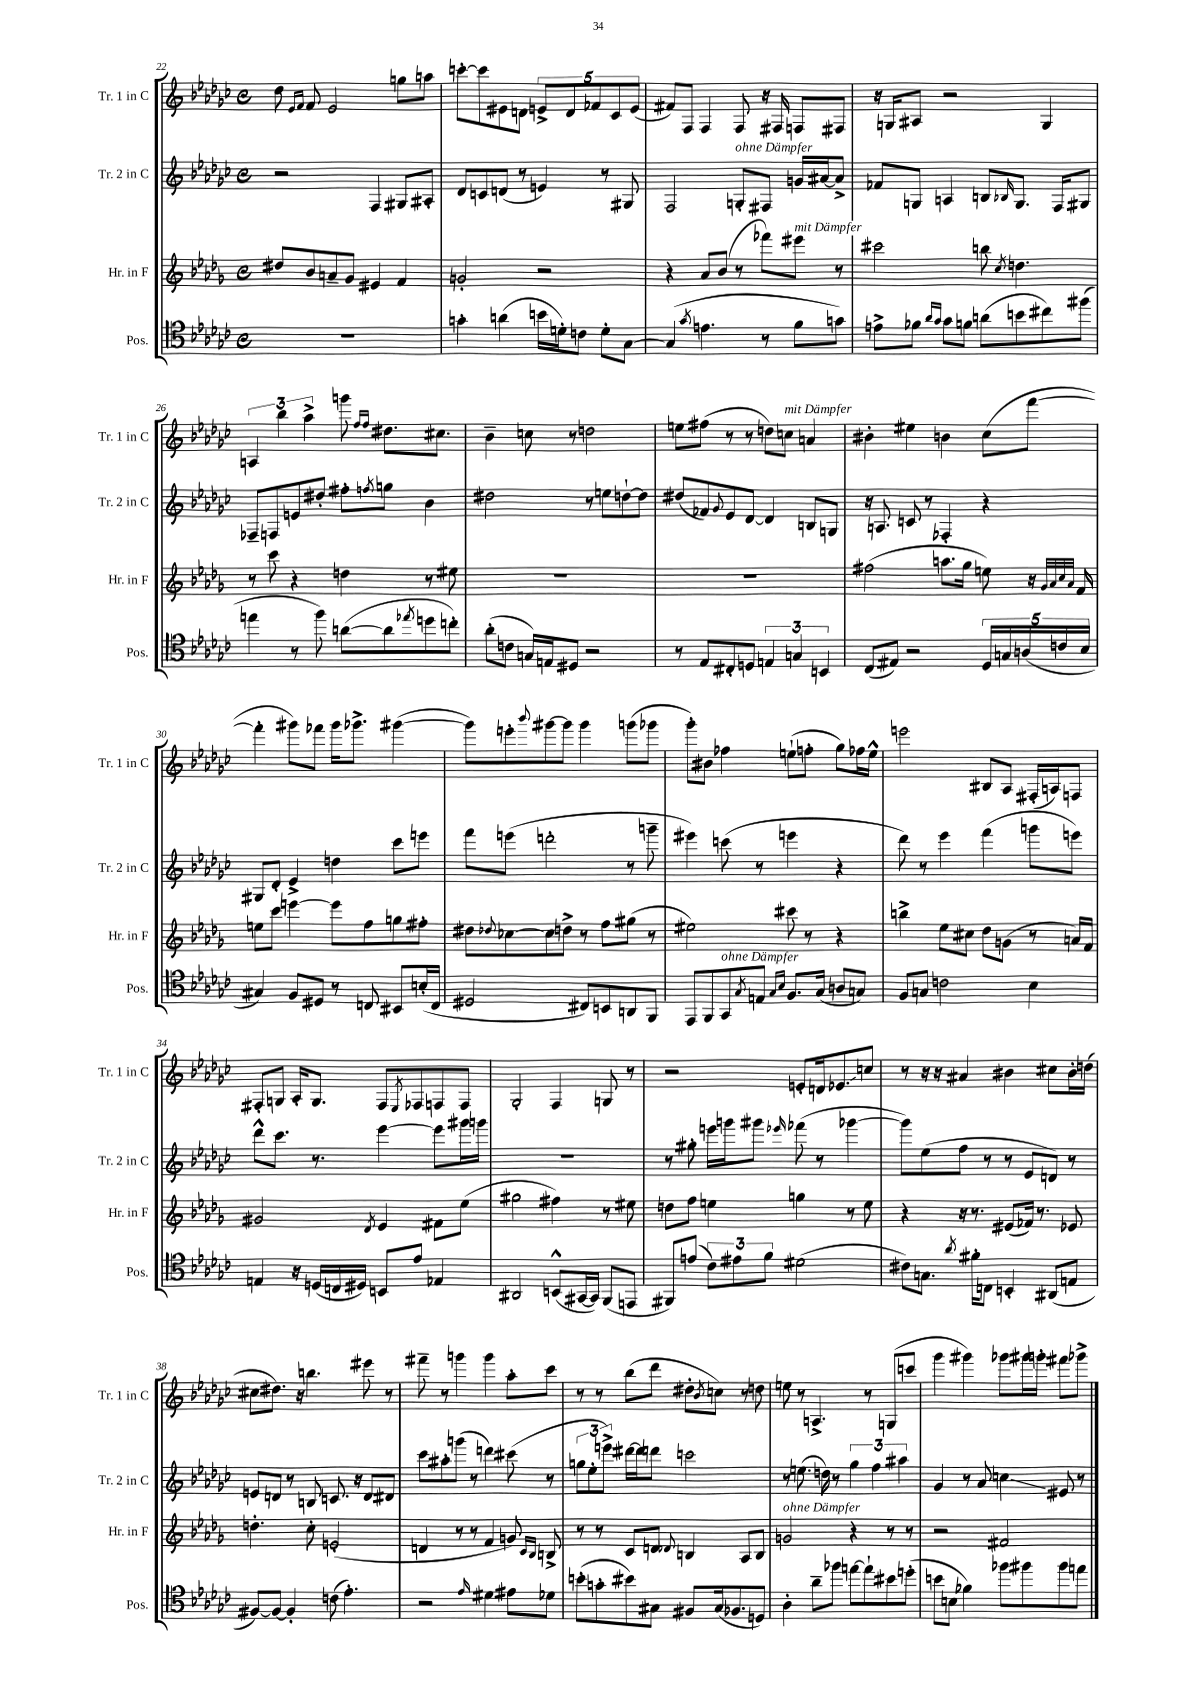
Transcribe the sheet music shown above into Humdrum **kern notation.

**kern	**kern	**kern	**kern
*staff4	*staff3	*staff2	*staff1
*clefC4	*clefG2	*clefG2	*clefG2
*k[b-e-a-d-g-c-]	*k[b-e-a-d-g-]	*k[b-e-a-d-g-c-]	*k[b-e-a-d-g-c-]
*M4/4	*M4/4	*M4/4	*M4/4
*met(c)	*met(c)	*met(c)	*met(c)
1r	8dd#	2r	8dd-
.	.	.	16qqe-
.	.	.	16qqf
.	8b-	.	8f
.	8a~	.	2e-
.	8g-	.	.
.	4e#	4F	.
.	4f	8G#	8gg
.	.	8A#'	8aa
=	=	=	=
4g'	2g'	8d-	[8ccc'
.	.	8c	8ccc]
(4a	.	(8d	8e#
.	.	8r	8d
16b	2r	4e)	10e^
16d')	.	.	.
.	.	.	10d
8c	.	.	.
.	.	.	10f-
8d'	.	8r	.
.	.	.	10c-
[8G-	.	8G#	.
.	.	.	(10e
=	=	=	=
(4G-]	4r	2F	8f#)
.	.	.	8F
8qg-	.	.	.
4.e	8a-	.	4F
.	(8b-	.	.
.	8r	8G'	8F
8r	8fff-)	8F#	16r
.	.	.	16F#
8f	8eee#	16g	8F
.	.	[16a#	.
8g)	8r	8a#^]	8F#
=	=	=	=
8e^	2ccc#	8f-	16r
.	.	.	16G
8f-	.	8G	8A#
16qqa-	.	.	.
16qqg-	.	.	.
8g-	.	4A	2r
8f	.	.	.
(8a	8bb	8B	.
.	8qcc	16qqB-	.
8b	4.dd	8.G	.
8cc#)	.	.	4G
.	.	16F	.
(8ff#	.	8G#	.
=	=	=	=
4ee	8r	8F-~	6A
.	8ccc	8F	.
.	.	.	6bb-
8r	4r	8e	.
.	.	.	6aa-^
8ff)	.	8dd#'	.
([8a	4dd	8ff#'	8ggg
.	.	.	16qqff
.	.	8qff	16qqff
8a]	.	8gg	8.dd#
8qee-	.	.	.
8dd	8r	4b-	.
.	.	.	8.cc#
8cc')	8ee#	.	.
=	=	=	=
(8a-'	1r	2dd#	4b-~
8c	.	.	.
16G)	.	.	8cc
16E	.	.	.
8D#	.	.	8r
2r	.	8r	2dd
.	.	8ee	.
.	.	[8dd`	.
.	.	8dd]	.
=	=	=	=
8r	1r	(8dd#	8ee
8E-	.	8f-)	(8ff#
.	.	8qqg-	.
8C#'	.	8e-	8r
8D	.	[8d-	8r
6E	.	4d-]	8dd)
.	.	.	8cc
6G	.	.	.
.	.	8B	4a
6BB	.	.	.
.	.	8G	.
=	=	=	=
(8C-	(2ff#	16r	4b#'
.	.	8.A	.
8E#)	.	.	.
2r	.	8c	4ee#
.	.	8r	.
.	8.aa	4F-'	4b
.	16gg-	.	.
20D-	8ee)	4r	(8cc-
20G	.	.	.
(20A	.	.	.
.	16r	.	[8fff
20c	.	.	.
.	32qqg-	.	.
.	32qqa-	.	.
.	32qqcc	.	.
.	32qqa-	.	.
.	16f	.	.
20B-	.	.	.
=	=	=	=
4G#)	8ee	8G#	4fff']
.	8ccc	8d-'	.
8F	[4eee	4e-^	8ggg#)
8D#	.	.	8fff-
8r	8eee]	4dd	16ggg#
.	.	.	8.ggg-^
8C	8ff	.	.
8BB#	8gg	8ccc-	([4ggg#
(16B'	8ff#'	8eee	.
16C	.	.	.
=	=	=	=
2D#	8dd#	8fff	8ggg#])
.	8qqdd-	.	.
.	[8cc-	(8eee	8eee'
.	.	.	8qqbbb-
.	8cc-]	2ddd'	[8ggg#
.	8dd^	.	8ggg#]
8C#)	8r	.	4ggg#
8BB	8ff	.	.
8AA	(8gg#	8r	(8ggg
8FF	8r	8ggg~	8ggg-
=	=	=	=
8EE-	2ee#)	4eee#)	8ggg-')
8FF	.	.	8b#
8GG-	.	(8ccc	4ff-
8qG-	.	.	.
8E	.	8r	.
16qqG-	.	.	.
16qqB-	.	.	.
8.F	8ccc#	4eee	(8ee`
.	8r	.	8ff'
(16G-	.	.	.
8A	4r	4r	8gg-)
8G)	.	.	16ff-
.	.	.	16ee^^
=	=	=	=
8F	4bb^	8ddd-)	2eee
8G	.	8r	.
2c	8ee-	4eee-	.
.	8cc#	.	.
.	8dd-	(4fff	8B#
.	(8g	.	8A-
4B-	8r	8ggg	(16F#'
.	.	.	16A)
.	16a)	8eee)	8F
.	16f	.	.
=	=	=	=
4E	2g#	8ddd-^^	8F#'
.	.	8.ccc-	8G
16r	.	.	16A-'
(16D	.	8.r	8.G
16C	.	.	.
16D#)	.	.	.
.	8qd-	.	.
8BB	4e-	[4eee-	8F#
.	.	.	8qE-
8e-	.	.	8F-
4E-	8f#	8eee-]	8F
.	(8ee-	16ggg#	8F
.	.	16ggg	.
=	=	=	=
2AA#	2gg#	1r	2G-'
(8BB^^	4ff#)	.	4F
[16GG#	.	.	.
16GG#])	.	.	.
(8FF	8r	.	8G
8EE	8ee#	.	8r
=	=	=	=
8FF#)	8dd	8r	2r
(8e	8ff	8gg#'	.
12c-)	4ee	16eee	.
.	.	16ggg	.
12e#	.	.	.
.	.	8ggg#	.
12f	.	.	.
.	.	16qqeee-	.
(2d#	4gg	(8fff-	8e'
.	.	8r	16d
.	.	.	8.e-
.	8r	[4ggg-	.
.	8ee	.	8cc
=	=	=	=
8c#)	4r	8ggg-])	8r
8.G	.	(8ee-	16r
.	.	.	16r
.	16r	8ff	4a#
8qa-	.	.	.
16f#'	8.r	.	.
8C	.	8r	.
4BB'	(8e#	8r	4b#
.	16f-)	8e-	.
.	8.r	.	.
(8AA#	.	8d)	8cc#
8E	8e-	8r	16b#'
.	.	.	(16dd
=	=	=	=
[8F#)	4.dd'	8e	8cc#
8F#_	.	8d	8.dd#)
4F#']	.	8r	.
.	.	.	16r
.	8cc'	8B	4.bb
(8c	(2e'	8.c	.
4.e-')	.	.	.
.	.	16r	.
.	.	8d	8eee#
.	.	8d#	8r
=	=	=	=
2r	4d	8ccc-	8fff#~
.	.	8aa#'	8r
.	8r	(8ggg	4ggg
.	8r	8r	.
16qqe-	.	.	.
4d#	4f	4ddd)	4ggg
8e#	8g)	(8ccc#	8aa-'
.	16qqc	.	.
.	16qqB-	.	.
8d-	8B^	8r	8ccc-
=	=	=	=
(8b'	8r	12gg	8r
.	.	12ee-'	.
8g'	8r	.	8r
.	.	12eee^)	.
8b#)	8c	[16ddd#	(8bb-
.	.	16ddd#]	.
8G#	8d	8ddd	8ddd-
.	8qqd-	.	.
8F#	4B	2ccc	8dd#'
.	.	.	8qb-
(16G#	.	.	8cc)
8.F-	.	.	.
.	8A-	.	8r
8D)	8B	.	8dd
=	=	=	=
4A-'	2g	8r	8ee
.	.	(8.ee	8r
8a-~	.	.	4.A^
.	.	16dd)	.
8ff-	.	8r	.
[8ee	4r	6gg-	.
8ee`]	.	.	8r
.	.	6ff	.
8b#	8r	.	(8G
.	.	6aa#	.
(8dd'	8r	.	8ccc
=	=	=	=
8b	2r	4g-	4ggg-
8B	.	.	.
4f-)	.	8r	4ggg#)
.	.	8a-	.
8ff-	2f#	4cc	8ggg-
8ff#	.	.	16ggg#
.	.	.	16ggg'
8ff#	.	8e#	8fff#
8ee	.	8r	8ggg-^
==	==	==	==
*-	*-	*-	*-
